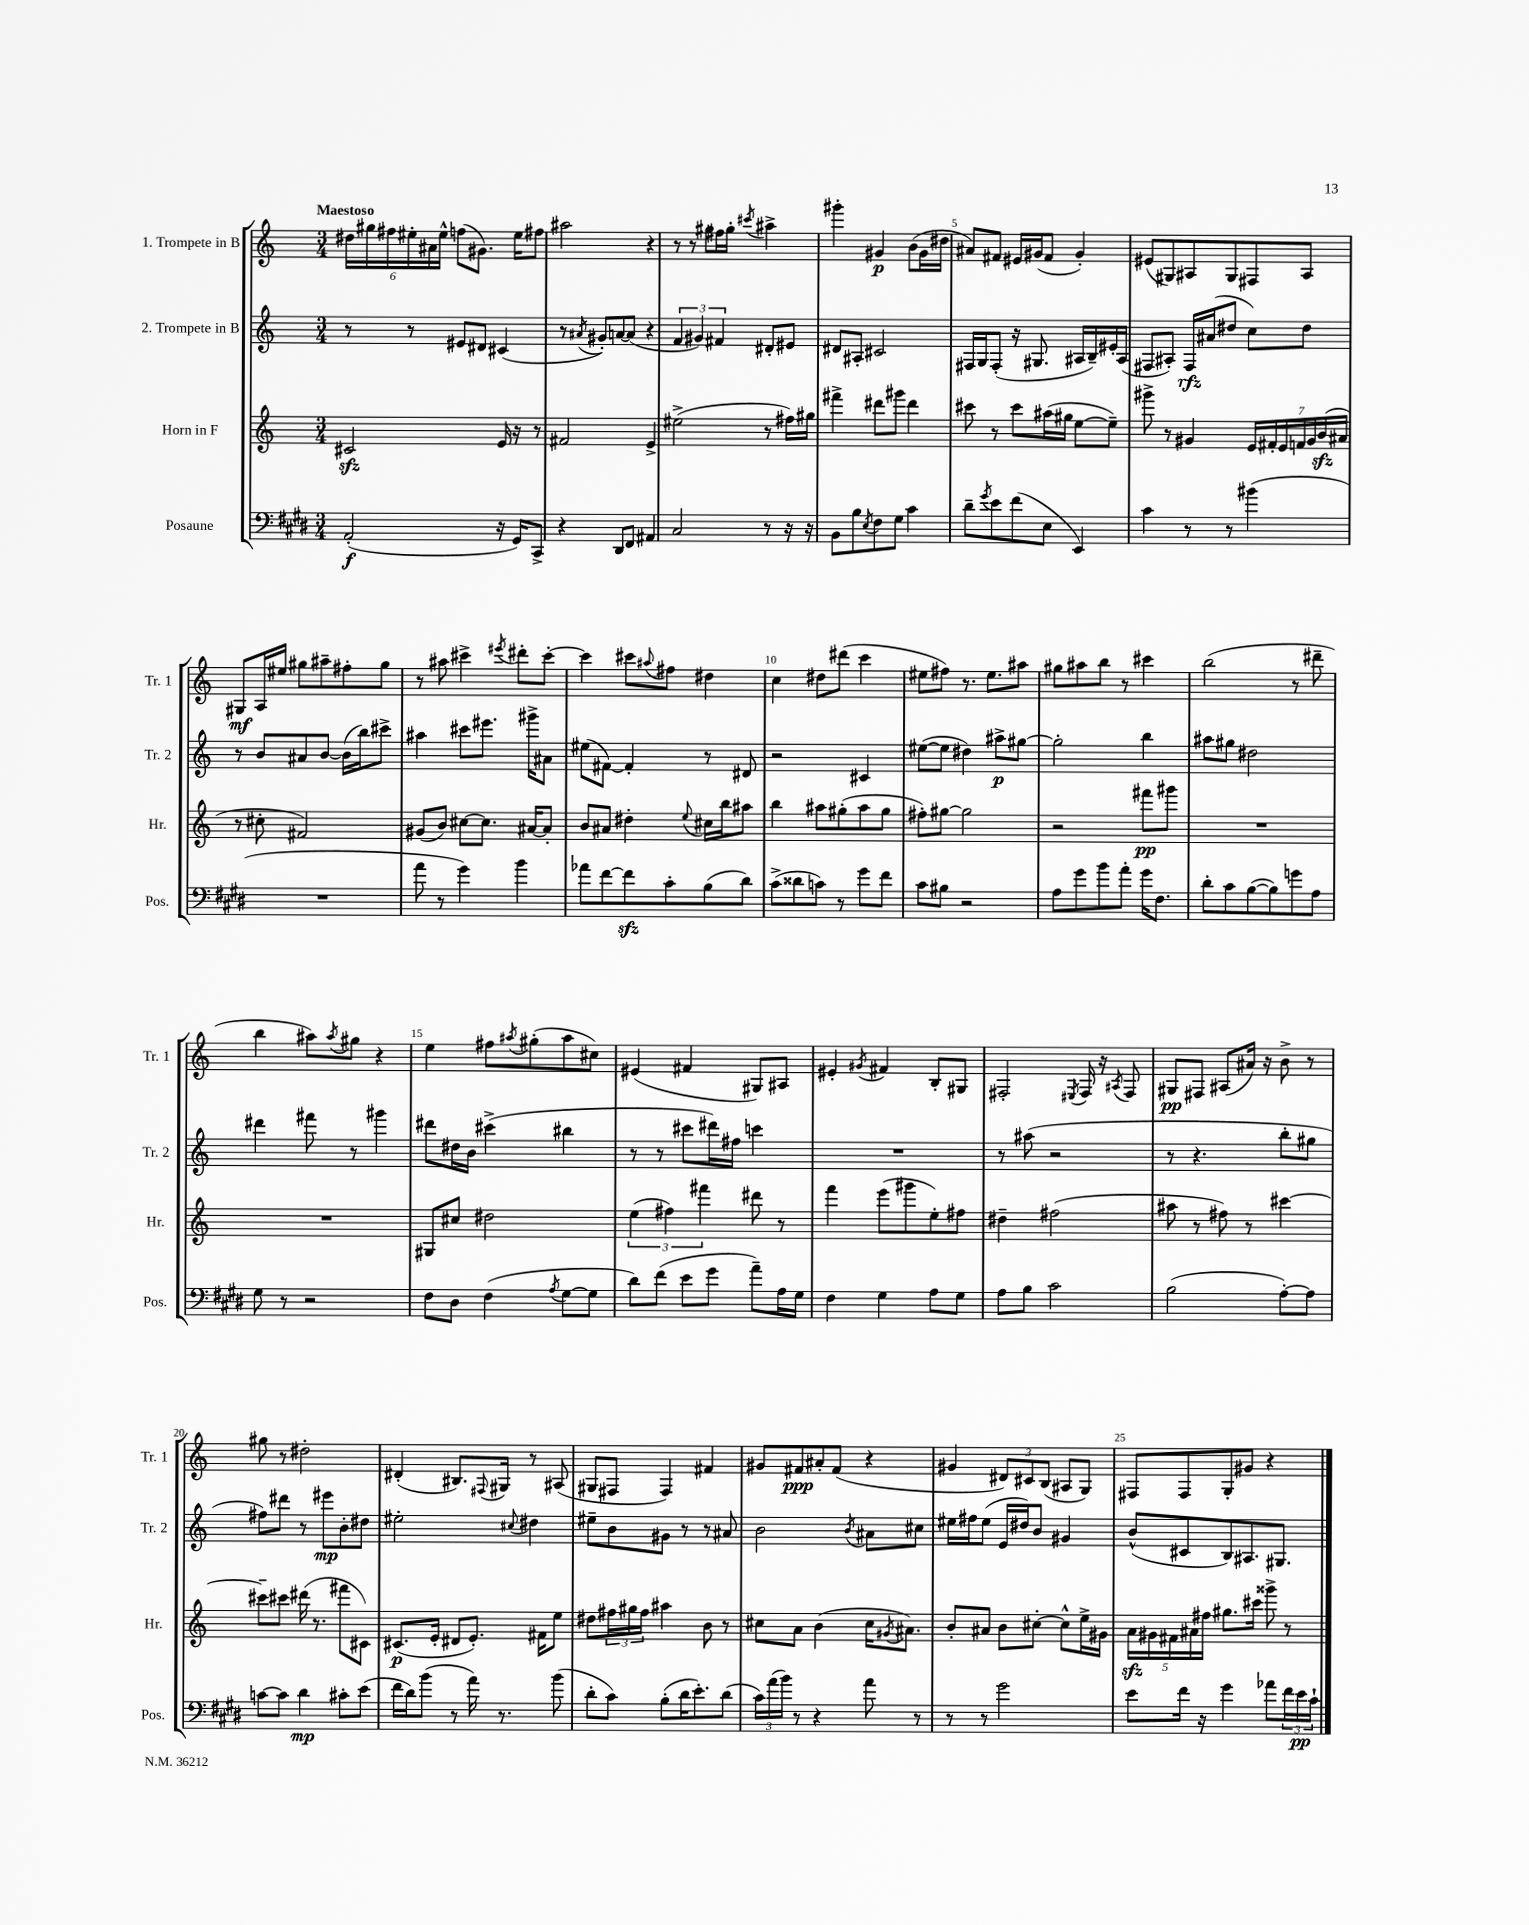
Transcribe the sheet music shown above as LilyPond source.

<<
\new StaffGroup <<
\new Staff = "s0" \with { instrumentName = "1. Trompete in B" shortInstrumentName = "Tr. 1" } {
    \clef treble \key c \major \numericTimeSignature \time 3/4 \tempo "Maestoso"
    \tuplet 6/4 { dis''16 gis''16 fis''16 eis''16-. ais'16 eis''16-^ } f''8( gis'8.) eis''16 fis''8 |
    ais''2 r4 |
    r8 r8 gis''8 fis''16 gis''16-. \acciaccatura { cis'''8 } ais''4-> |
    gis'''4-. gis'4\p b'8( gis'16 dis''16 |
    ais'8) fis'8 eis'16 gis'16( fis'8 gis'4-.) |
    eis'8( gis8) ais8 gis8 fis8 ais8 |
    gis8\mf a16 eis''16 gis''8 ais''8-- fis''8-. gis''8 |
    r8 ais''8 cis'''4-> \acciaccatura { eis'''8 } dis'''8-. cis'''8~-. |
    cis'''4 cis'''8 \appoggiatura { ais''8 } fis''8 dis''4 |
    c''4 dis''8 dis'''8( c'''4 |
    eis''8 fis''8) r8. eis''8. ais''8 |
    gis''8 ais''8 b''8 r8 cis'''4 |
    b''2( r8 dis'''8-- |
    b''4 ais''8) \acciaccatura { ais''8 } gis''8 r4 |
    e''4 fis''8 \acciaccatura { ais''8 } gis''8-.( ais''8 cis''8) |
    eis'4( fis'4 gis8) ais8 |
    eis'4-. \acciaccatura { gis'8 } fis'4 b8-. gis8 |
    fis2-. \acciaccatura { eis8 } fis16 r16 \acciaccatura { ais8 } fis8 |
    gis8\pp fis8 ais8( ais'16) r16 b'8-> r8 |
    gis''8 r8 dis''2-. |
    dis'4-.( bis8.) \appoggiatura { fis8 } gis16 r8 ais8( |
    gis8 fis8 fis4) fis'4 |
    gis'8 fis'8\ppp ais'8-. fis'8( r4 |
    gis'4 \tuplet 3/2 { dis'8) cis'8 b8( } ais8 g8) |
    fis8 fis8 g8-. gis'8 r4 \bar "|." |
}
\new Staff = "s1" \with { instrumentName = "2. Trompete in B" shortInstrumentName = "Tr. 2" } {
    \clef treble \key c \major \numericTimeSignature \time 3/4
    r8 r8 eis'8 dis'8 cis'4( |
    r8 \acciaccatura { ais'8 } gis'8-.) a'8~ a'8( r4 |
    \tuplet 3/2 { f'4 gis'4) fis'4 } dis'8-. eis'8 |
    dis'8 ais8-. cis'2 |
    fis16 g16 fis8-.( r16 gis8. ais16 b16--) eis'16-. ais16( |
    fis8 ais8-.) fis16\rfz ais'16( dis''8 c''8) dis''8 |
    r8 b'8 ais'8 b'8~ b'16( b''16) cis'''8-> |
    ais''4 cis'''8 eis'''8. gis'''16-> ais'8 |
    eis''8( fis'8~) fis'4-. r8 dis'8 |
    r2 cis'4 |
    eis''8~( eis''8 dis''4) ais''8->\p gis''8~ |
    gis''2-. b''4 |
    ais''8 gis''8 dis''2 |
    dis'''4 fis'''8 r8 gis'''4 |
    dis'''8 dis''16 b'16 cis'''4->( bis''4 |
    r8 r8 cis'''8 dis'''16) fis''16 c'''4 |
    R2. |
    r8 ais''8( r2 |
    r8 r4. b''8-. gis''8 |
    fis''8) dis'''8 r8 eis'''8\mp b'8-. dis''8 |
    eis''2-. \appoggiatura { cis''8 } dis''4 |
    eis''8-- b'8 gis'8 r8 r8 ais'8 |
    b'2 \acciaccatura { b'8 } ais'8 cis''8 |
    eis''16 fis''16 eis''8( e'16 dis''16) b'8 gis'4 |
    b'8-^( cis'8 b8) ais8. gis8. \bar "|." |
}
\new Staff = "s2" \with { instrumentName = "Horn in F" shortInstrumentName = "Hr." } {
    \clef treble \key c \major \numericTimeSignature \time 3/4
    cis'2\sfz e'16 r16 r8 |
    fis'2 e'4-> |
    eis''2->( r8 fis''16) gis''16 |
    fis'''4-> dis'''8 gis'''8 dis'''4 |
    cis'''8 r8 cis'''8 ais''16( gis''16 e''8~ e''8--) |
    gis'''8-> r8 gis'4 \tuplet 7/4 { e'16 fis'16-. e'16 f'16 gis'16 b'16\sfz( ais'16 } |
    r8 cis''8-. fis'2) |
    gis'8( b'8) cis''8~ cis''8. ais'16~ ais'8-. |
    b'8 ais'8 dis''4-. \appoggiatura { e''8 } cis''16 b''16 ais''8 |
    b''4 ais''8 gis''8-.( ais''8 gis''8 |
    fis''8-.) gis''8~ gis''2 |
    r2 fis'''8\pp gis'''8 |
    R2. |
    R2. |
    gis8 cis''8 dis''2 |
    \tuplet 3/2 { e''4( fis''4) fis'''4 } dis'''8 r8 |
    f'''4 e'''8( gis'''8 e''8-.) fis''8 |
    dis''4-- fis''2( |
    ais''8 r8 fis''8) r8 cis'''4~ |
    cis'''8-- cis'''8 dis'''16( r8. fis'''8 cis'8) |
    cis'8.\p( e'16-. dis'8 e'8.-.) fis'16 e''8 |
    dis''8 \tuplet 3/2 { fis''16 gis''16 fis''16 } ais''4 b'8 r8 |
    cis''8 a'8 b'4( cis''16 \acciaccatura { gis'8 } ais'8.) |
    b'8-. ais'8 b'8 cis''8~-. cis''8-^ e''16-> gis'16 |
    \tuplet 5/4 { a'16\sfz gis'16 fis'16 ais'16 fis''16 } gis''8. cis'''16 gisis'''8-> r8 \bar "|." |
}
\new Staff = "s3" \with { instrumentName = "Posaune" shortInstrumentName = "Pos." } {
    \clef bass \key e \major \numericTimeSignature \time 3/4
    a,2-.\f( r16 gis,16) cis,8-> |
    r4 dis,8 fis,8 ais,4 |
    cis2 r8 r16 r16 |
    b,8 b8 \acciaccatura { e8 } fis8 gis8 cis'4 |
    dis'8-- \acciaccatura { gis'8 } e'8 fis'8( e8 e,4) |
    cis'4 r8 r8 bis'4( |
    R2. |
    a'8 r8 gis'4) b'4 |
    aes'8 fis'8~ fis'8\sfz cis'8-. b8( dis'8) |
    cis'8->( disis'8 c'8) r8 gis'8 fis'8 |
    cis'8 bis8 r2 |
    a8 gis'8 b'8 a'8-. gis'16 fis8. |
    dis'8-. cis'8 b8~( b8) g'8 a8 |
    gis8 r8 r2 |
    fis8 dis8 fis4( \acciaccatura { a8 } gis8~ gis8 |
    dis'8) fis'8( e'8 gis'8 a'8--) a16 gis16 |
    fis4 gis4 a8 gis8 |
    a8 b8 cis'2 |
    b2( a8~-.) a8 |
    c'8~ c'8 dis'4\mp cis'8-. e'8( |
    fis'16 dis'16) b'8( r8 a'16) r8. b'8( |
    dis'8-. cis'8) b8-.( dis'16 e'8.-.) dis'8( |
    \tuplet 3/2 { cis'16) a'16( b'16) } r8 r4 a'8 r8 |
    r8 r8 gis'2 |
    e'8 fis'16 r16 gis'4 aes'8 \tuplet 3/2 { fis'16 e'16\pp cis'16-! } \bar "|." |
}
>>
>>
\layout { \context { \Score \override BarNumber.break-visibility = ##(#f #t #t) barNumberVisibility = #(every-nth-bar-number-visible 5) } }
